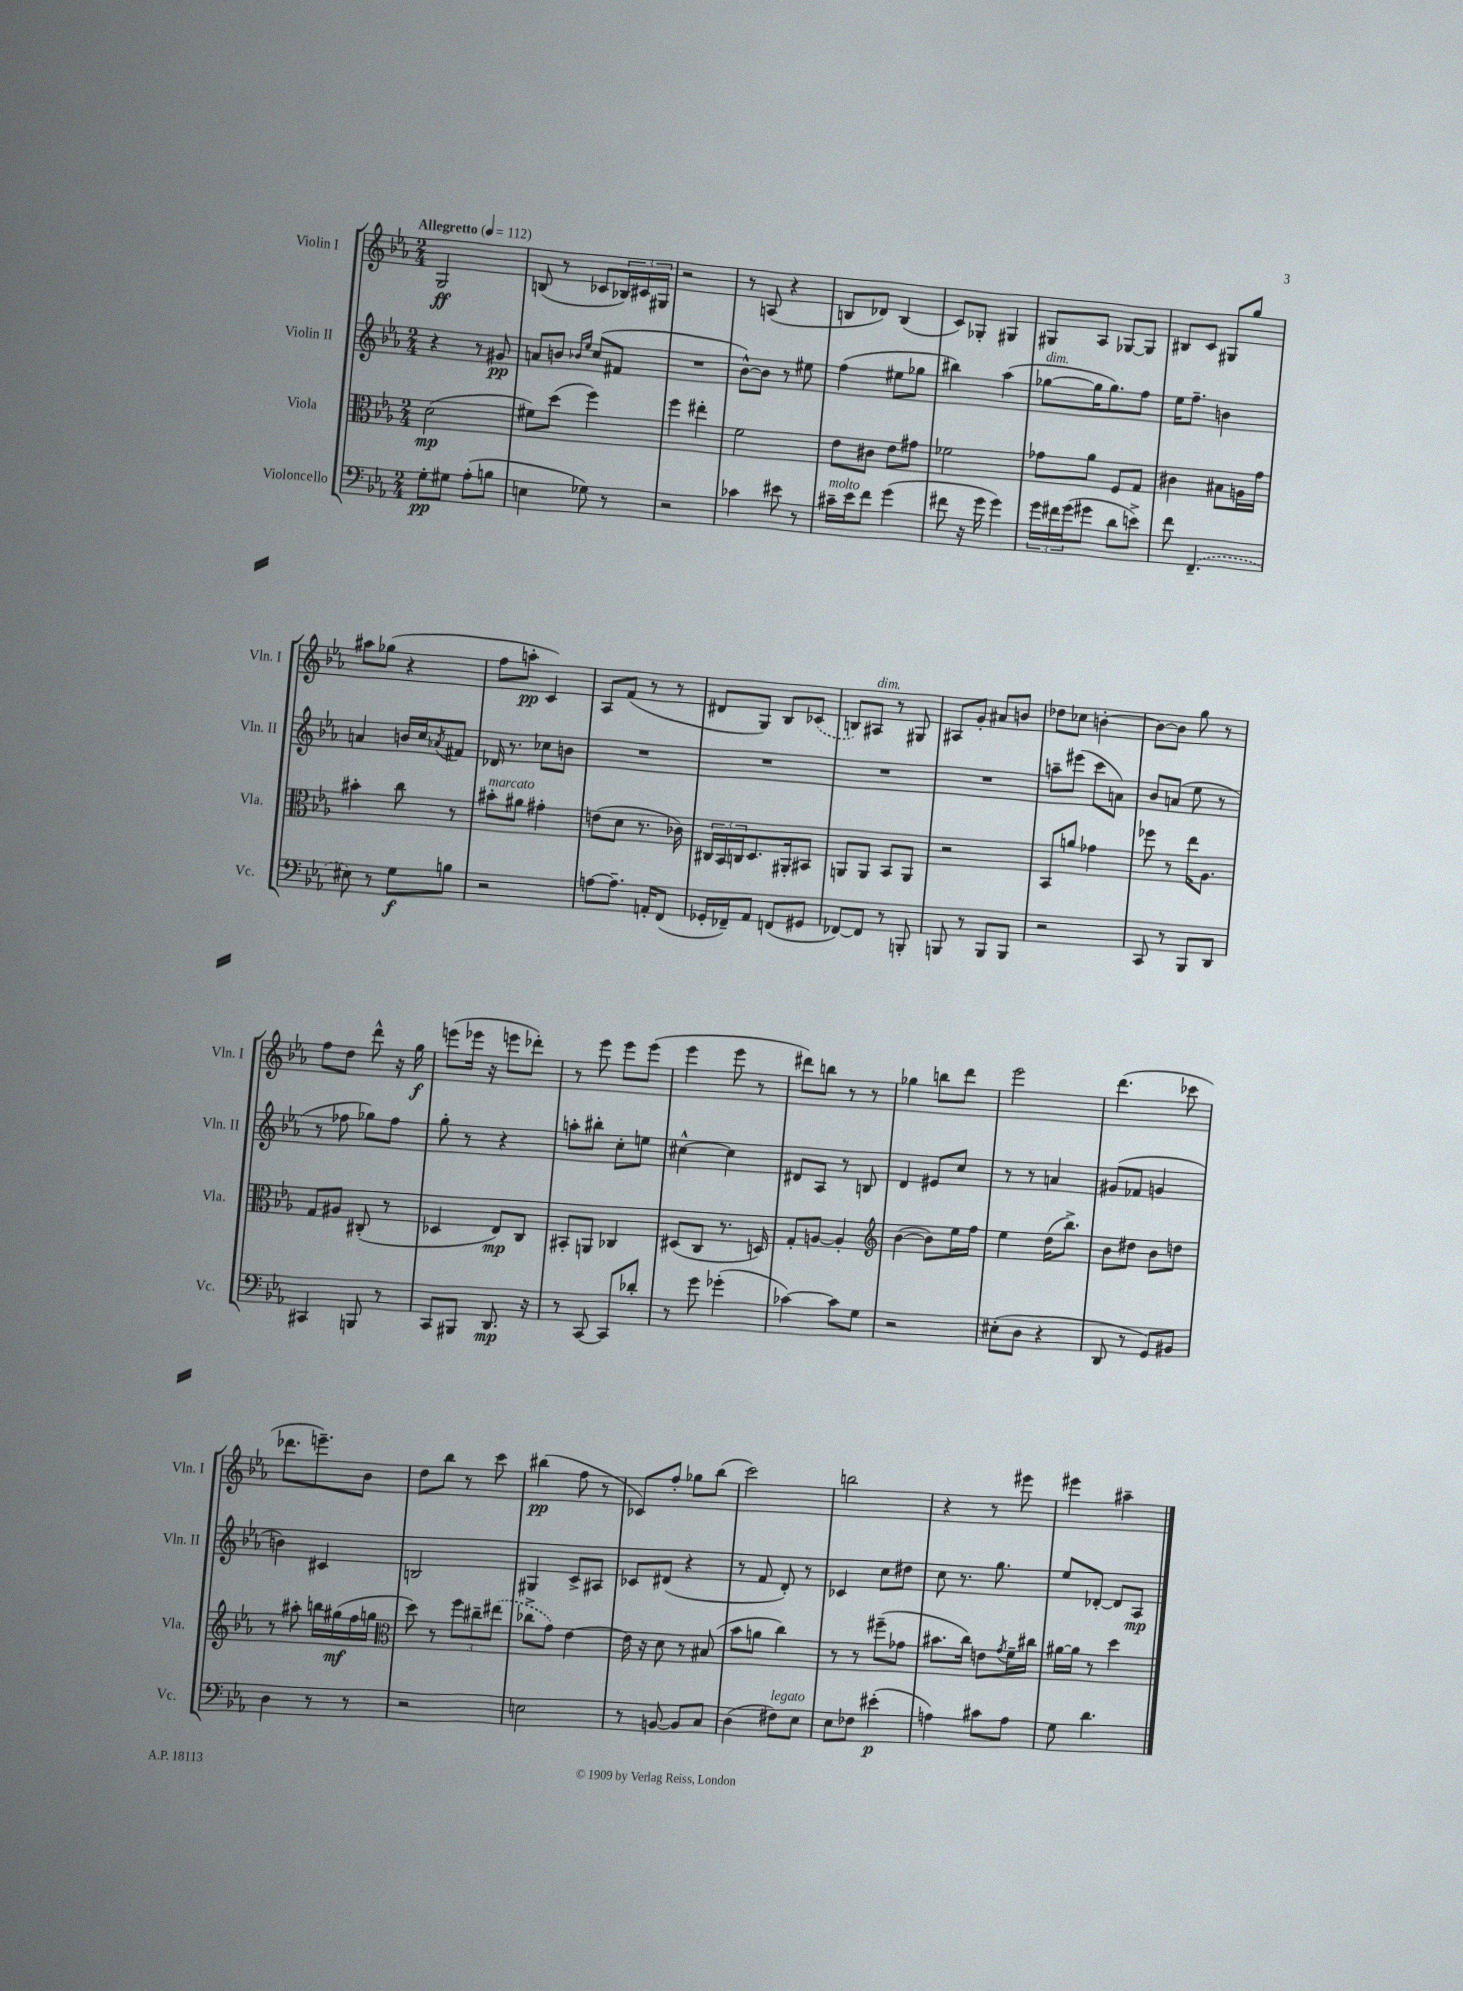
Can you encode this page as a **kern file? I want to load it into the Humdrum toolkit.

**kern	**kern	**kern	**kern
*staff4	*staff3	*staff2	*staff1
*clefF4	*clefC3	*clefG2	*clefG2
*k[b-e-a-]	*k[b-e-a-]	*k[b-e-a-]	*k[b-e-a-]
*M2/4	*M2/4	*M2/4	*M2/4
*MM112	*MM112	*MM112	*MM112
8G'\L	(2d\	4r	2G/
8G#\J	.	.	.
(8A-'\L	.	8r	.
8B\J	.	8g#/	.
=	=	=	=
4E\	8f#\L)	8a/L	(8B/
.	(8dd\J	8b/J	8r
.	.	16qqb-/LL	.
.	.	16qqee-/JJ	.
8G-\)	4ff\)	(8cc/L	8c-/L
8r	.	8f#/J	24B-/L)
.	.	.	24c#/
.	.	.	24G#/JJ
=	=	=	=
2r	4ff\	2r	2r
.	4ee#'\	.	.
=	=	=	=
4c-\	2f\	[8b-^^\L)	8r
.	.	8b-\]J	(8A/
8e#\	.	8r	4r
8r	.	8ee#\	.
=	=	=	=
16c#~\LL	8e-\L	(4ff\	8B/L
16e-\J	.	.	.
8f\J	8c#\J	.	8d-/J)
(4g\	8e-\L	8ee#\L	(4B/
.	8g#\J	8gg-\J	.
=	=	=	=
8f#\	2f-\	4bb#\)	8c/L)
16r	.	.	8G-'/J
16g\	.	.	.
4g\)	.	(4aa-\	4G#/
=	=	=	=
24g\LL	8g-\L	[8gg-\L	8G#/L
24f#\	.	.	.
(24g\J	.	.	.
8g#\J	8a-\J	16gg-\]K	8A-/J
.	.	8.gg-\)	.
8d\L	8F/L	.	[8G-/L
8e^\J)	8G/J	8ff\J	8G-/]J
=	=	=	=
8f\	4c#\	16ee-\LK	8B#/L
.	.	8.ff~\J	.
(4.FF~/	.	.	8c/J
.	8B#\L	4b\	8G#/L
.	16A\L	.	8gg/J
.	16g\JJ	.	.
=	=	=	=
8E#\)	4b#'\	4a/	8aa#\L
8r	.	.	(8gg-\J
8G\L	8cc\	16b/LL	4r
.	.	16cc/J	.
.	.	8qa-/	.
8B\J	8r	8f#/J	.
=	=	=	=
2r	8b#'\L	16d-/	8ff\L
.	.	8.r	.
.	8a#\J	.	8aa'\J
.	4g#'\	8cc-\L	4c/)
.	.	8b\J	.
=	=	=	=
[8A\L	(8e\L	2r	8A-/L
8.A~\]J	8d\J	.	(8f/J
.	8.r	.	8r
16AA'/LK	.	.	.
(8FF/J	.	.	8r
.	16c-\)	.	.
=	=	=	=
16GG-'/LL	24C#/LL	2r	8d#/L
.	24BB-/	.	.
16FF-~/J)	.	.	.
.	24C/J	.	.
8AA-/J	8.D/	.	8G/J)
(8FF/L	.	.	8B-/L
.	16AA#'/k	.	.
8GG#/J	8BB#/J	.	(8c-/J
=	=	=	=
[8FF-/L)	8AA/L	2r	8B/L)
8FF-/]J	8AA/J	.	8A#/J
8r	8BB-/L	.	8r
8BBB'/	8AA/J	.	8G#/
=	=	=	=
8BBB/	2r	2r	8A#/L
8r	.	.	8g'/J
8BBB/L	.	.	8a#/L
8BBB/J	.	.	8b/J
=	=	=	=
2r	8BB-/L	8aa~\L	8dd-\L
.	8a/J	(8eee#\J	8cc-\J
.	4g-\	8ccc\L	[4b'\
.	.	8a\J)	.
=	=	=	=
8CC/	8ff-\	8b-/L	8b\_L
8r	8r	(8a/J	8b\]J
8BBB-/L	16ee-\LK	8ee-\	8gg\
.	8.A-\J	.	.
8DD/J	.	8r	8r
=	=	=	=
4CC#/	8G/L	8r	8ff\L
.	8A#/J	8ff-\	8dd\J
8BBB/	(8C#'/	8gg-\L)	8ddd^^\
8r	8r	8ff-\J	16r
.	.	.	16gg\
=	=	=	=
8CC/L	4D-/	8gg'\	(8eee\L
8BBB#/J	.	8r	16eee-\Jk
.	.	.	16r
8.DD/	8E-/L)	4r	8eee\L
.	8C/J	.	8ddd-'\J)
16r	.	.	.
=	=	=	=
8r	8BB#'/L	8aa'\L	8r
[8CC/	8AA/J	8bb#'\J	8eee-\
8CC/]L	4C-/	8cc'\L	8eee-\L
8d-'/J	.	8ee\J	(8eee-\J
=	=	=	=
8r	(8D#/L	[4cc#^^\	4eee-\
8g\	8C/J	.	.
(4g-'\	8.r	4cc#\]	8eee-\
.	.	.	8r
.	16D/)	.	.
=	=	=	=
[4c-\)	8G'/L	8d#/L	8ddd#\L)
.	[8A/J	8A-/J	8bb\J
8c-\]L	4A'/]	8r	8r
8G\J	.	8B/	8r
=	=	=	=
*	*clefG2	*	*
2r	([4b-\	4d/	4gg-\
.	8b-\]L)	8e#/L	8bb\L
.	16ee-\L	8cc/J	8ddd\J
.	16ff\JJ	.	.
=	=	=	=
(8E#'\L	4ee-\	8r	2eee-\
8D\J	.	8r	.
4r	(16dd\LK	4a/	.
.	8.bb-^\J)	.	.
=	=	=	=
8DD/	8b-\L	(8g#/L	(4.ddd\
8r	8dd#\J	8f-/J	.
8GG/L)	8b-\L	4g/	.
8BB#/J	8dd\J	.	8ccc-\
=	=	=	=
4D\	8r	4b\)	8.ddd-\L
.	8aa#'\	.	.
.	.	.	8.eee~\)
8r	16bb\LL	4c#/	.
.	(16gg#\	.	.
8r	16ff\	.	8b-\J
.	16gg\JJ	.	.
=	=	=	=
*	*clefC3	*	*
2r	8dd\)	2B/	8dd\L
.	8r	.	8bb-\J
.	12ff\L	.	8r
.	12cc#~\	.	.
.	.	.	8ccc\
.	(12ee#\J	.	.
=	=	=	=
2E\	8cc-^\L	4G#/	(4bb#\
.	8g\J)	.	.
.	[4e-\	8c^/L	8ff\
.	.	8A#/J	8r
=	=	=	=
8r	16e-\]	8c-/L	8c-/L)
.	16r	.	.
[8BB/	8d\	(8d#/J	8ff'/J
8BB/]L	8r	4r	8gg-\L
8C/J	(8B#/	.	(8bb-\J
=	=	=	=
(4D\	8b-\L	8r	2ccc\)
.	8a\J	8f/	.
8F#\L)	4cc\)	8d'/)	.
8E-\J	.	8r	.
=	=	=	=
8E-\L	8r	4c-/	2bb\
8F-\J	8r	.	.
(4e#'\	(8ff#~\L	8cc\L	.
.	8g-\J	8dd#\J	.
=	=	=	=
4A\)	8.b#\L	8cc\	4r
.	.	8.r	.
.	16cc\Jk)	.	.
8c#\L	8e\L	.	8r
.	.	8.gg\	.
.	8qg/	.	.
8A\J	16f~\L	.	8eee#\
.	16cc#\JJ	.	.
=	=	=	=
8G\	[16a#\LL	8ee-/L	4eee#\
.	16a#\]JJ	.	.
4.d\	8r	[8d-'/J	.
.	4dd\	8d-/]L	4aa#~\
.	.	8A-/J	.
==	==	==	==
*-	*-	*-	*-
